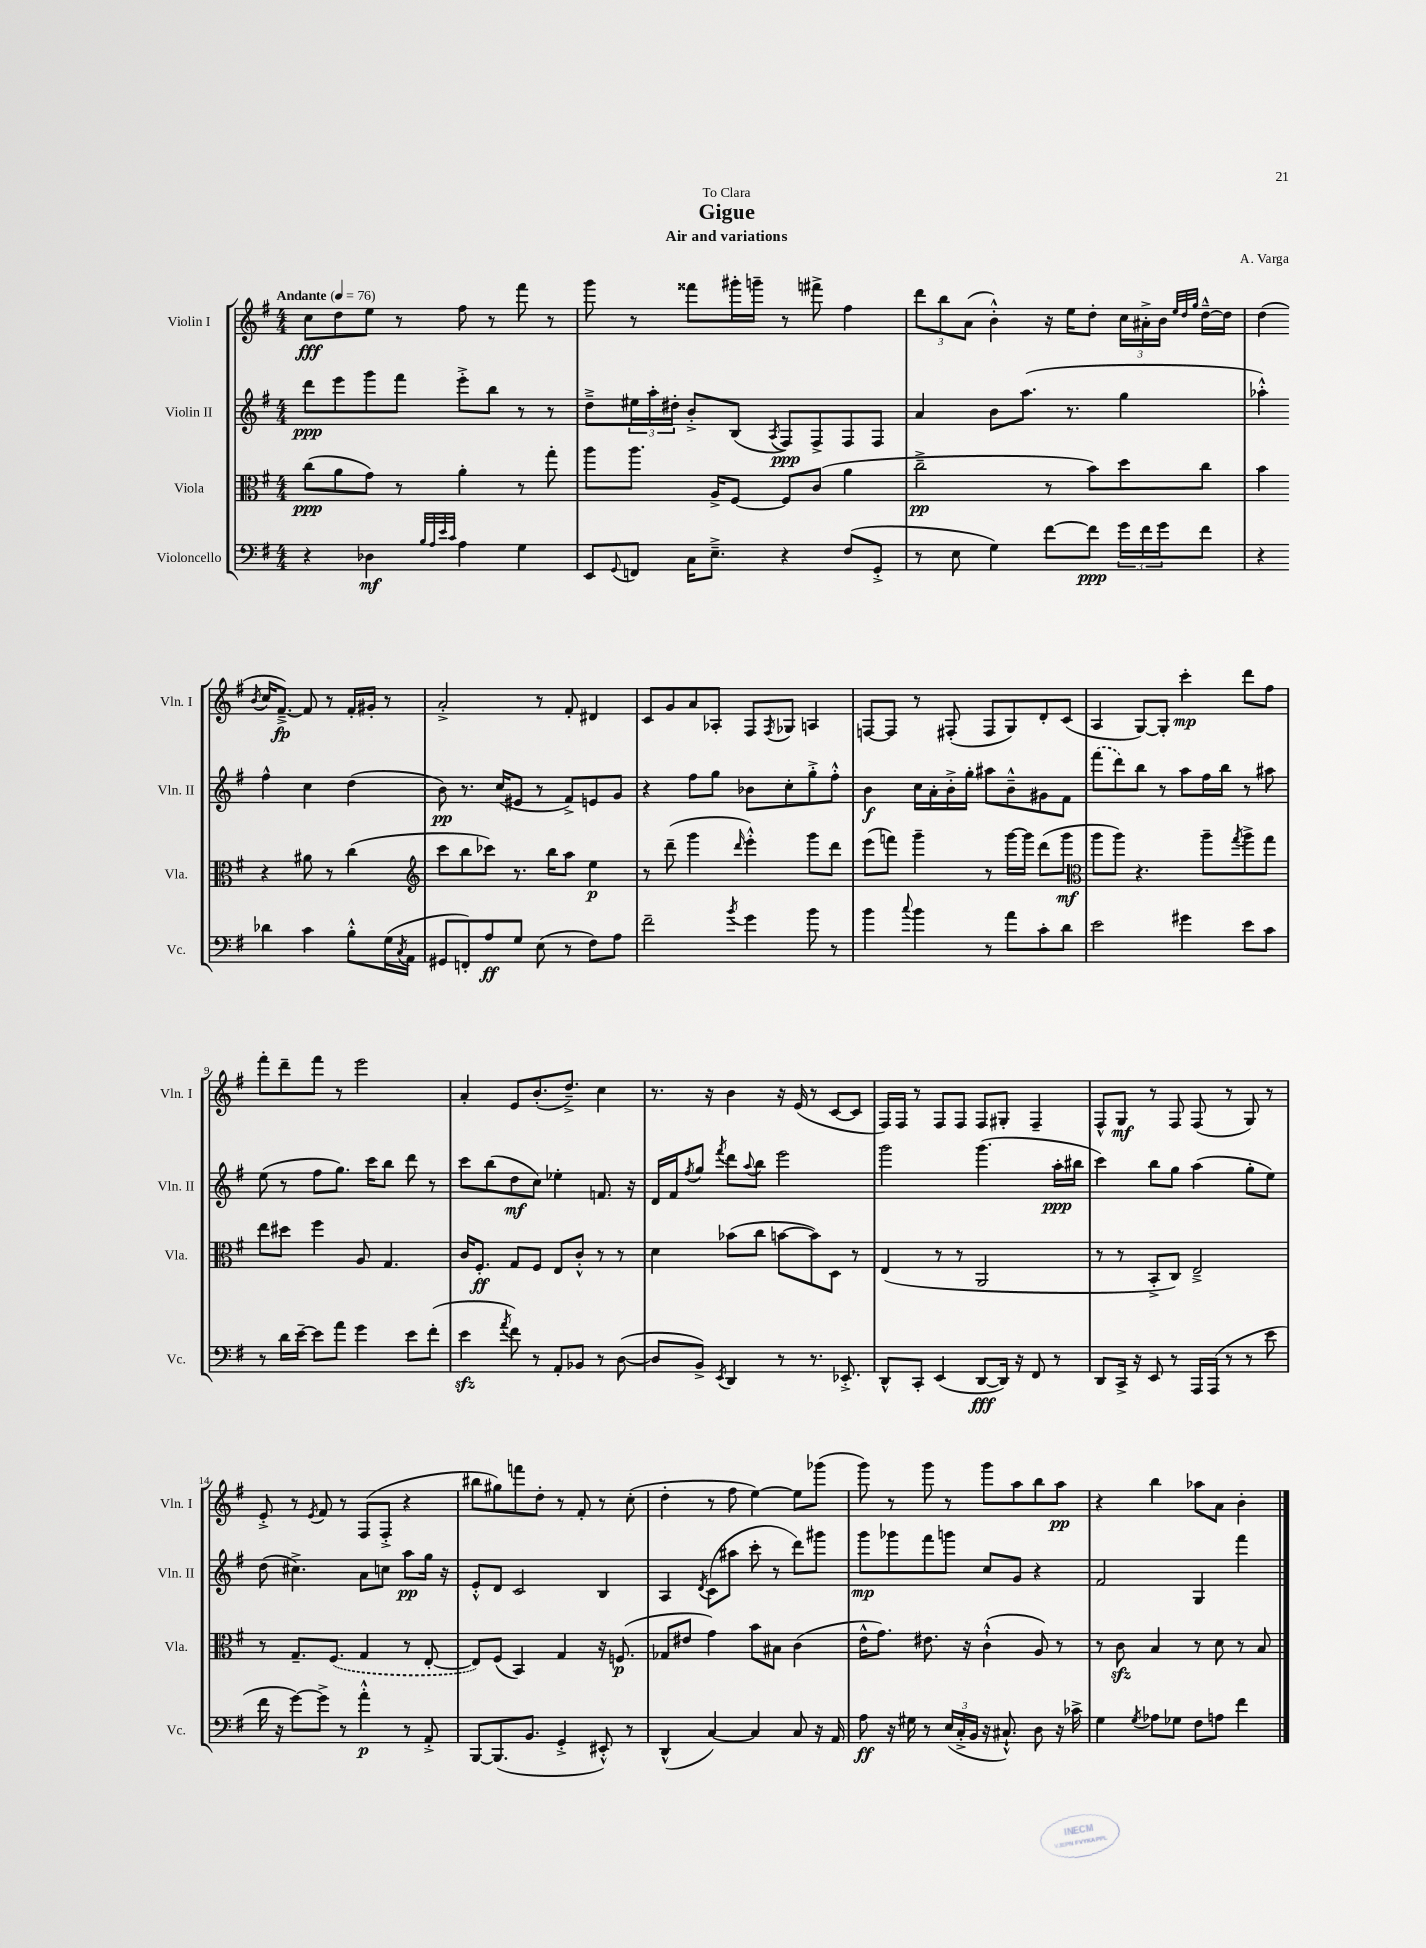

**kern	**dynam	**kern	**dynam	**kern	**dynam	**kern	**dynam
*part4	*part4	*part3	*part3	*part2	*part2	*part1	*part1
*staff4	*staff4	*staff3	*staff3	*staff2	*staff2	*staff1	*staff1
*I"Violoncello	*	*I"Viola	*	*I"Violin II	*	*I"Violin I	*
*I'Vc.	*	*I'Vla.	*	*I'Vln. II	*	*I'Vln. I	*
*clefF4	*	*clefC3	*	*clefG2	*	*clefG2	*
*k[f#]	*	*k[f#]	*	*k[f#]	*	*k[f#]	*
*M4/4	*	*M4/4	*	*M4/4	*	*M4/4	*
*MM76	*	*MM76	*	*MM76	*	*MM76	*
=1	=1	=1	=1	=1	=1	=1	=1
!	!	!	!	!	!	!LO:TX:a:B:t=Andante	!
4r	.	(8cc\L	ppp	8ddd\L	ppp	8cc\L	fff
.	.	8a\	.	8eee\	.	8dd\	.
4D-X\	mf	8g\J)	.	8ggg\	.	8ee\J	.
.	.	8r	.	8fff#\J	.	8r	.
32qqB/LLL	.	.	.	.	.	.	.
32qqA/	.	.	.	.	.	.	.
32qqe/	.	.	.	.	.	.	.
32qqc/JJJ	.	.	.	.	.	.	.
4A\	.	4a'\	.	8eee'^\L	.	8ff#\	.
.	.	.	.	8bb\J	.	8r	.
4G\	.	8r	.	8r	.	8fff#\	.
.	.	8gg'\	.	8r	.	8r	.
=2	=2	=2	=2	=2	=2	=2	=2
8EE/L	.	8aa\L	.	8dd~^\L	.	8ggg\	.
8qqGG/	.	.	.	.	.	.	.
8FFn/J	.	8.aa\J	.	24ee#X\L	.	8r	.
.	.	.	.	24aa'\	.	.	.
.	.	.	.	24dd#X'\JJ	.	.	.
16C\KL	.	.	.	8b'^/L	.	8fff##X\L	.
8.E~^\J	.	16A^/KL	.	.	.	.	.
.	.	[8F#/J	.	(8B/J	.	16ggg#X'\L	.
.	.	.	.	.	.	16gggn~\JJ	.
.	.	.	.	8qA/	.	.	.
4r	.	8F#/L]	.	8F#/L)	ppp	8r	.
.	.	(8c/J	.	8F#^/	.	8fff#X^\	.
(8F#/L	.	4a\	.	8F#/	.	4ff#\	.
8GG'^/J	.	.	.	8F#/J	.	.	.
=3	=3	=3	=3	=3	=3	=3	=3
8r	.	2cc~^\	pp	4a/	.	12ddd\L	.
.	.	.	.	.	.	12bb\	.
8E\	.	.	.	.	.	.	.
.	.	.	.	.	.	(12a\J	.
4G\)	.	.	.	8b\L	.	4b'^^\)	.
.	.	.	.	(8.aa\J	.	.	.
[8f#\L	.	8r	.	.	.	16r	.
.	.	.	.	8.r	.	16ee\KL	.
8f#\J]	ppp	8b\L)	.	.	.	8dd'\J	.
24g\LL	.	8dd\	.	4gg\	.	24cc\LL	.
24f#\	.	.	.	.	.	24a#X'^\	.
24g\J	.	.	.	.	.	24b\JJ	.
.	.	.	.	.	.	32qqee/LLL	.
.	.	.	.	.	.	32qqdd/	.
.	.	.	.	.	.	32qqgg/JJJ	.
8f#\J	.	8cc\J	.	.	.	[16dd~^^\LL	.
.	.	.	.	.	.	16dd\JJ]	.
=4	=4	=4	=4	=4	=4	=4	=4
4r	.	4b\	.	4aa-X'^^\)	.	(4dd\	.
.	.	.	.	.	.	8qb/	.
4d-X\	.	4r	.	4ff#^^\	.	16cc/KL	.
.	.	.	.	.	.	[8.f#~^/J)	fp
4c\	.	8a#X\	.	4cc\	.	8f#/]	.
.	.	8r	.	.	.	8r	.
8B'^^\L	.	(4cc\	.	(4dd\	.	16f#'/LL	.
.	.	.	.	.	.	16g#X'/JJ	.
(16G\L	.	.	.	.	.	8r	.
8qC/	.	.	.	.	.	.	.
16AA\JJ	.	.	.	.	.	.	.
!!LO:LB:g=z
=5	=5	=5	=5	=5	=5	=5	=5
*	*	*clefG2	*	*	*	*	*
8GG#X/L	.	8ccc\L	.	8b\)	pp	2a'^/	.
8FFn'/)	.	8bb\	.	8.r	.	.	.
8A/	ff	8ccc-X\J)	.	.	.	.	.
.	.	.	.	(16cc/KL	.	.	.
8G/J	.	8.r	.	8e#X/J	.	.	.
(8E\	.	.	.	8r	.	8r	.
.	.	16bb\KL	.	.	.	.	.
8r	.	8aa\J	.	8f#^/L)	.	8f#'/	.
8F#\L)	.	4ee\	p	8en/	.	4d#X/	.
8A\J	.	.	.	8g/J	.	.	.
=6	=6	=6	=6	=6	=6	=6	=6
2f#~\	.	8r	.	4r	.	8c/L	.
.	.	(8ddd~\	.	.	.	8g/	.
.	.	4ggg\	.	8ff#\L	.	8a/	.
.	.	.	.	8gg\J	.	8A-X'/J	.
8qb/	.	16qqddd/	.	.	.	.	.
4g\	.	4eee'^^\)	.	8b-X\L	.	8F#/L	.
.	.	.	.	.	.	8qF#/	.
.	.	.	.	8cc'\	.	8G-X/J	.
8b\	.	8ggg\L	.	8gg'^\	.	4An/	.
8r	.	8ddd\J	.	8ff#'^^\J	.	.	.
=7	=7	=7	=7	=7	=7	=7	=7
4b\	.	(8eee\L	.	4b\	f	[8Fn/L	.
.	.	8fffn\J)	.	.	.	8F/J]	.
8qqcc/	.	.	.	.	.	.	.
4b\	.	4ggg~\	.	16cc\LL	.	8r	.
.	.	.	.	16a'\	.	.	.
.	.	.	.	16b'^\	.	(8F#X'/	.
.	.	.	.	16gg'\JJ	.	.	.
8r	.	8r	.	8aa#X\L	.	8F#/L	.
8a\L	.	[16ggg\LL	.	8b~^^\	.	8G/)	.
.	.	16ggg\JJ]	.	.	.	.	.
8c'\	.	(8ddd\L	.	8g#X\	.	8d'/	.
8d\J	.	8ggg\J	mf	8f#\J	.	(8c/J	.
=8	=8	=8	=8	=8	=8	=8	=8
*	*	*clefC3	*	*	*	*	*
2e\	.	8aa\L	.	(8fff#\L	.	4A/	.
.	.	8aa\J)	.	8ddd\)	.	.	.
.	.	4.r	.	8bb\J	.	[8G/L)	.
.	.	.	.	8r	.	8G'/J]	.
4g#X\	.	.	.	8aa\L	.	4ccc'\	mp
.	.	8aa~\L	.	16ff#\L	.	.	.
.	.	.	.	16bb\JJ	.	.	.
.	.	8qgg/	.	.	.	.	.
8e\L	.	8aa^\	.	8r	.	8ddd\L	.
8c\J	.	8gg\J	.	8aa#X\	.	8ff#\J	.
!!LO:LB:g=z
=9	=9	=9	=9	=9	=9	=9	=9
8r	.	8ee\L	.	(8ee\	.	8fff#'\L	.
16d\LL	.	8dd#X\J	.	8r	.	8ddd~\	.
[16e~\JJ	.	.	.	.	.	.	.
8e\L]	.	4ff#\	.	8ff#\L	.	8fff#\J	.
8a\J	.	.	.	8.gg\J)	.	8r	.
4g\	.	8A/	.	.	.	2eee\	.
.	.	.	.	16ccc\KL	.	.	.
.	.	4.G/	.	8bb\J	.	.	.
8e\L	.	.	.	8ddd\	.	.	.
(8f#'\J	.	.	.	8r	.	.	.
=10	=10	=10	=10	=10	=10	=10	=10
4ezz\	.	16c/KL	.	8ccc\L	.	4a'/	.
.	.	8.F#'/J	ff	.	.	.	.
.	.	.	.	(8bb\	.	.	.
8qa/	.	.	.	.	.	.	.
8f#\)	.	8G/L	.	8dd\	mf	8e/L	.
8r	.	8F#/J	.	8cc\J)	.	(8.b'/	.
8AA'/L	.	8E/L	.	4ee-X'\	.	.	.
.	.	.	.	.	.	8.dd~^/J)	.
8BB-X/J	.	8c'^^/J	.	.	.	.	.
8r	.	8r	.	8.fn/	.	4cc\	.
([8D\	.	8r	.	.	.	.	.
.	.	.	.	16r	.	.	.
=11	=11	=11	=11	=11	=11	=11	=11
8D/L]	.	4d\	.	16d/LL	.	8.r	.
.	.	.	.	16f#/J	.	.	.
.	.	.	.	8qff#/	.	.	.
8BB^/J)	.	.	.	8gg/J	.	.	.
.	.	.	.	.	.	16r	.
8qEE/	.	.	.	8qfff#/	.	.	.
4DD/	.	(8b-X\L	.	8ddd\L	.	4b\	.
.	.	.	.	8qqaa/	.	.	.
.	.	8cc\J	.	8bb\J	.	.	.
8r	.	[8bn\L	.	2eee\	.	16r	.
.	.	.	.	.	.	(16e/	.
8.r	.	8b\])	.	.	.	8r	.
.	.	8D\J	.	.	.	[8c/L	.
8.EE-X'^/	.	.	.	.	.	.	.
.	.	8r	.	.	.	8c/J]	.
=12	=12	=12	=12	=12	=12	=12	=12
8DD^^/L	.	(4E/	.	2ggg\	.	16F#/LL)	.
.	.	.	.	.	.	16F#/JJ	.
8CC'/J	.	.	.	.	.	8r	.
(4EE/	.	8r	.	.	.	8F#/L	.
.	.	8r	.	.	.	8F#/J	.
[8DD/L	fff	2AA/	.	(4.ggg\	.	8F#/L	.
16DD/Jk])	.	.	.	.	.	8G#X'/J	.
16r	.	.	.	.	.	.	.
8FF#/	.	.	.	.	.	4F#~/	.
8r	.	.	.	16aa'\LL	ppp	.	.
.	.	.	.	16bb#X\JJ	.	.	.
=13	=13	=13	=13	=13	=13	=13	=13
8DD/L	.	8r	.	4ccc\)	.	8F#^^/L	.
16CC^/Jk	.	8r	.	.	.	8G/J	mf
16r	.	.	.	.	.	.	.
8EE/	.	8BB'^/L	.	8bb\L	.	8r	.
8r	.	8C/J)	.	8gg\J	.	8F#/	.
16AAA/LL	.	2E~^/	.	(4aa\	.	(8F#/	.
(16AAA/JJ	.	.	.	.	.	.	.
8r	.	.	.	.	.	8r	.
8r	.	.	.	8gg'\L	.	8G/)	.
8e\	.	.	.	8ee\J)	.	8r	.
!!LO:LB:g=z
=14	=14	=14	=14	=14	=14	=14	=14
16f#\	.	8r	.	(8dd\	.	8e'^/	.
16r	.	.	.	.	.	.	.
[8g\L)	.	8.G~/L	.	4.cc#X^\)	.	8r	.
.	.	.	.	.	.	8qe/	.
8g^\J]	.	.	.	.	.	8f#/	.
.	.	(8.F#/J	.	.	.	.	.
8r	.	.	.	.	.	8r	.
4a'^^\	p	4G/	.	8a\L	.	(8F#/L	.
.	.	.	.	8ccn\J	.	8F#'^/J	.
8r	.	8r	.	8aa\L	pp	4r	.
8AA'^/	.	[8E'/	.	16gg\Jk	.	.	.
.	.	.	.	16r	.	.	.
=15	=15	=15	=15	=15	=15	=15	=15
[8BBB/L	.	8E/L])	.	8e'^^/L	.	8bb#X\L	.
(8.BBB/]	.	(8F#/J	.	8d/J	.	8gg#X\)	.
.	.	4BB/)	.	2c/	.	8fffn\	.
8.BB/J	.	.	.	.	.	.	.
.	.	.	.	.	.	8dd'\J	.
4GG'^/	.	4G/	.	.	.	8r	.
.	.	.	.	.	.	8f#'/	.
8EE#X'^^/)	.	16r	.	4B/	.	8r	.
.	.	(8.Fn/	p	.	.	.	.
8r	.	.	.	.	.	(8cc'\	.
=16	=16	=16	=16	=16	=16	=16	=16
(4DD^^/	.	8G-X/L	.	4A/	.	4dd'\	.
.	.	8e#X/J	.	.	.	.	.
.	.	.	.	8qd/	.	.	.
[4C/)	.	4g\)	.	(8c\L	.	8r	.
.	.	.	.	8aa#X\J	.	8ff#\	.
4C/]	.	8b\L	.	8ccc'\	.	[4ee\)	.
.	.	8B#X\J	.	8r	.	.	.
8C/	.	(4c\	.	8ddd\L)	.	8ee\L]	.
16r	.	.	.	8ggg#X\J	.	(8ggg-X\J	.
16AA/	.	.	.	.	.	.	.
=17	=17	=17	=17	=17	=17	=17	=17
8A\	ff	16e^^\KL	.	8ggg\L	mp	8ggg\)	.
.	.	8.g\J)	.	.	.	.	.
16r	.	.	.	8ggg-X\	.	8r	.
16G#X\	.	.	.	.	.	.	.
8r	.	8.e#X\	.	8fff#\	.	8ggg\	.
(24E/LL	.	.	.	8gggn\J	.	8r	.
24C'^/	.	.	.	.	.	.	.
.	.	16r	.	.	.	.	.
24BB/JJ	.	.	.	.	.	.	.
16r	.	(4c`^^\	.	8cc/L	.	8ggg\L	.
8.C#X`^^/)	.	.	.	.	.	.	.
.	.	.	.	8g/J	.	8aa\	.
8D\	.	8A/)	.	4r	.	8bb\	.
16r	.	8r	.	.	.	8aa\J	pp
16c-X^\	.	.	.	.	.	.	.
=18	=18	=18	=18	=18	=18	=18	=18
4G\	.	8r	.	2f#/	.	4r	.
.	.	8czz\	.	.	.	.	.
8qG/	.	.	.	.	.	.	.
8A-X\L	.	4B/	.	.	.	4bb\	.
8G-X\J	.	.	.	.	.	.	.
8F#\L	.	8r	.	4G/	.	8aa-X\L	.
8An\J	.	8d\	.	.	.	8a\J	.
4f#\	.	8r	.	4fff#\	.	4b'\	.
.	.	8B/	.	.	.	.	.
==	==	==	==	==	==	==	==
*-	*-	*-	*-	*-	*-	*-	*-
